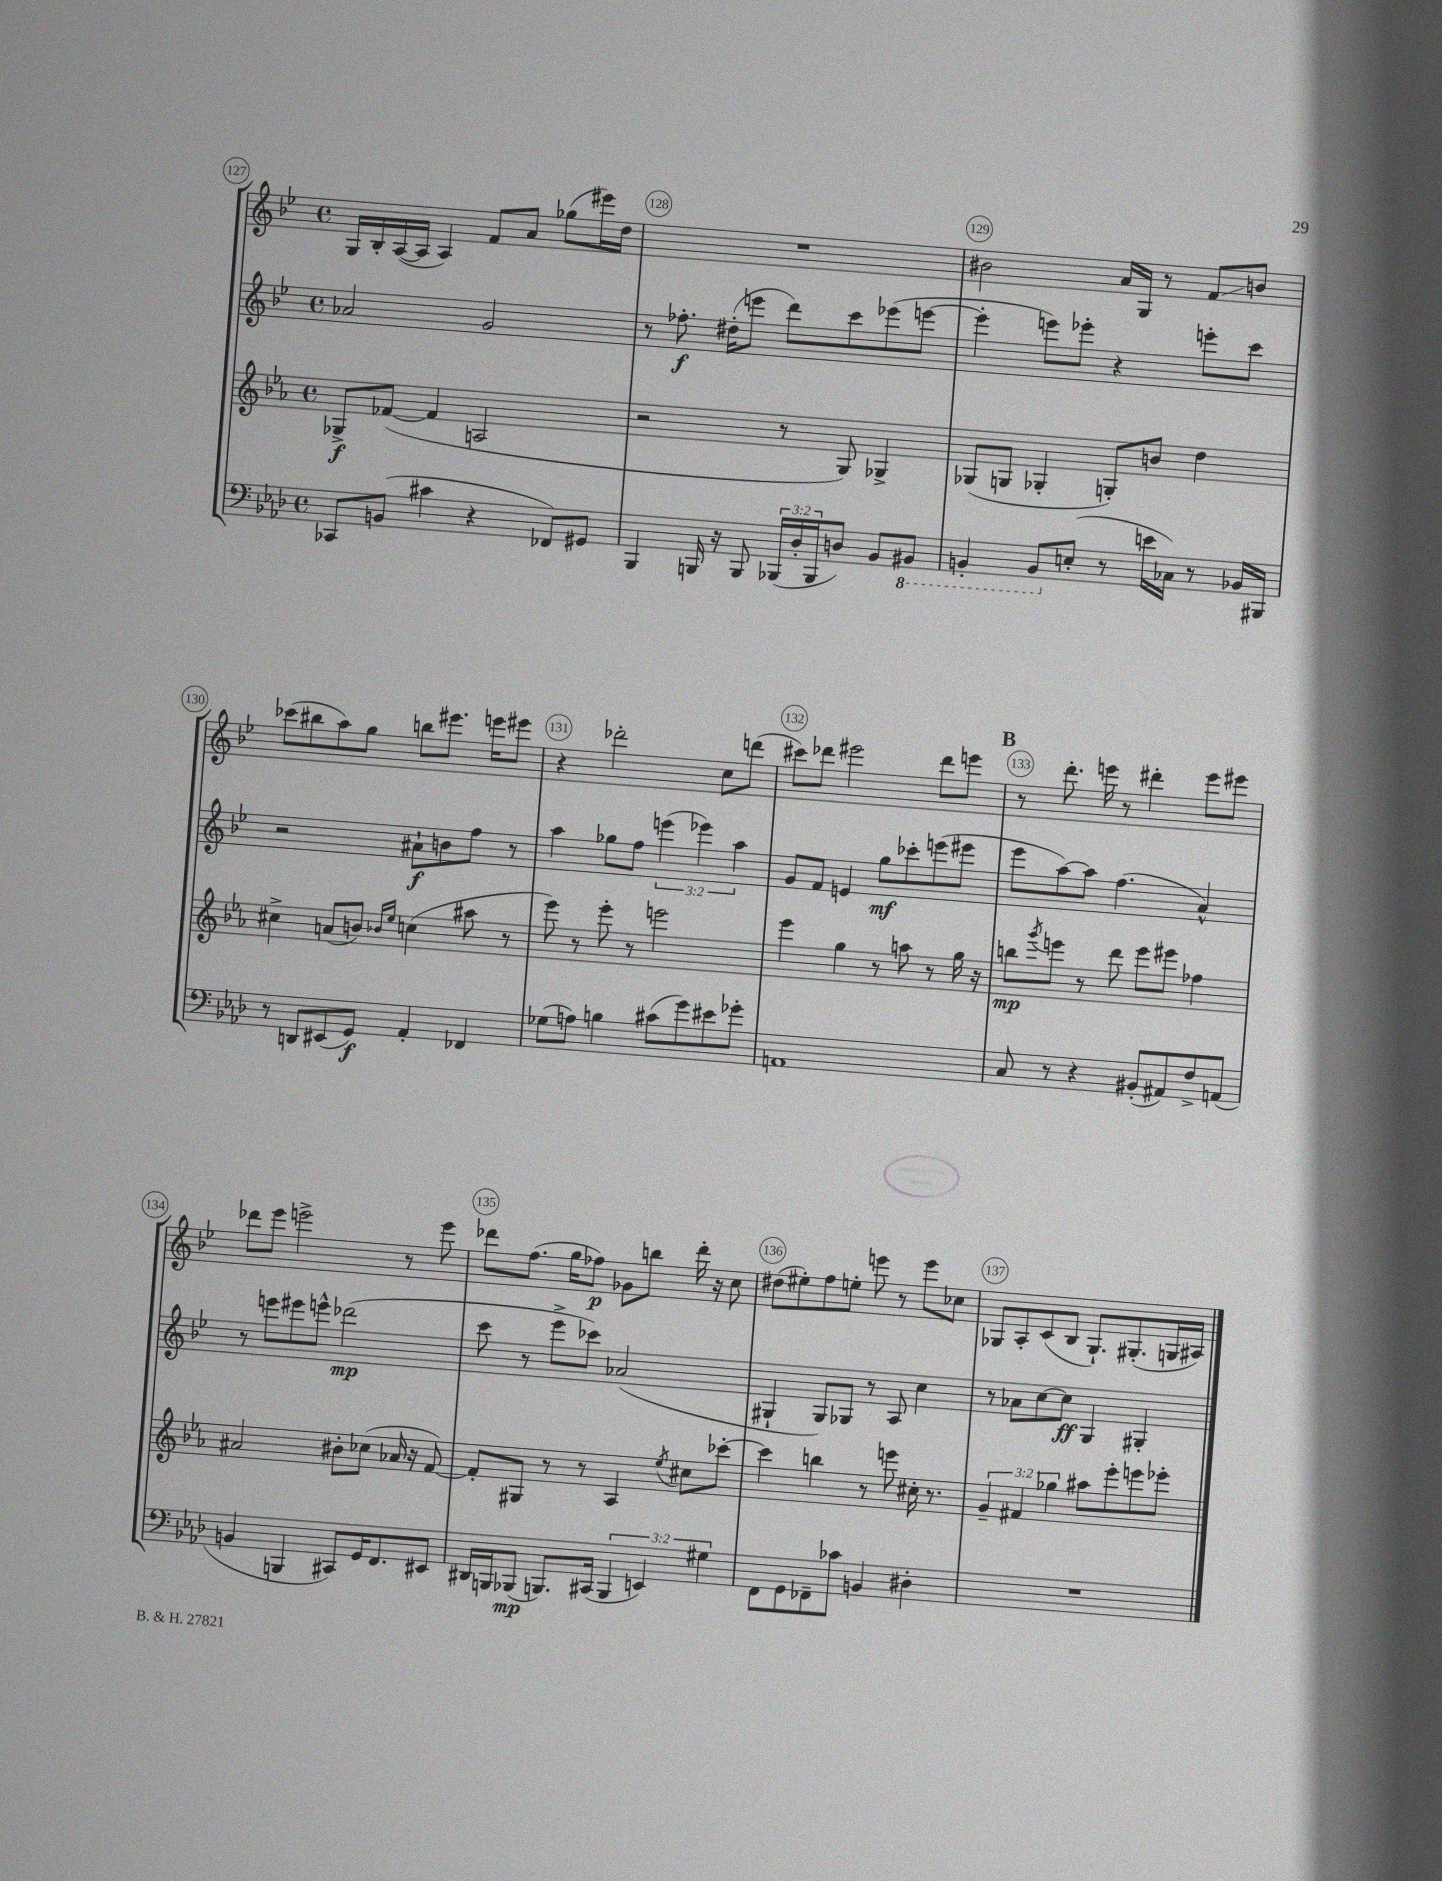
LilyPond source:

<<
\new StaffGroup <<
\new Staff = "s0" {
    \clef treble \key bes \major \defaultTimeSignature \time 4/4
    g16 bes16-. a16~( a16 a4) f'8 a'8 ges''8( eis'''16) d''16 |
    R1 |
    bis'2 a'16 g16 r8 f'8\glissando b'8 |
    ces'''8( bis''8 a''8) g''8 b''8 eis'''8. e'''16 eis'''8 |
    r4 des'''2-. c''8 d'''8( |
    cis'''8) des'''8 eis'''2 des'''8 e'''8 |
    \mark \markup { \bold "B" } r8 d'''8.-. e'''16 r8 dis'''4-. e'''8 eis'''8 |
    des'''8 ees'''8 e'''2-> r8 e'''8 |
    des'''8 f''8.( g''16 fes''8\p) ges'8 b''8 des'''16-. r16 c''8 |
    dis''8( eis''8-.) f''8 e''8-. e'''8 r8 e'''8 ces''8 |
    ges8 a8-. c'8( bes8 ges8.-!) gis8.-.( g16 ais16) \bar "|." |
}
\new Staff = "s1" {
    \clef treble \key bes \major \defaultTimeSignature \time 4/4 \override Staff.TupletNumber.text = #tuplet-number::calc-fraction-text
    aes'2 g'2 |
    r8 fes''8.-.\f dis''16-.( e'''8 d'''8) c'''8 ees'''8( e'''8~ |
    e'''4-. e'''8) ees'''8-. r4 e'''8-. c'''8 |
    r2 ais'8-!\f b'8 f''8 r8 |
    a''4 ges''8 f''8 \tuplet 3/2 { e'''4( ees'''4) a''4 } |
    g'8 f'8 e'4 g''8\mf ces'''8-. e'''8( eis'''8 |
    \mark \markup { \bold "B" } ees'''8 a''8~) a''8 f''4.( a'4-^) |
    r8 e'''8 eis'''8 e'''8-^ des'''2\mp( |
    c'''8 r8 ees'''8-> ces'''8) aes'2( |
    gis4-! gis8) ges8 r8 a8 c''4 |
    r8 aes'8 c''8~ c''8\ff g4 gis4-. \bar "|." |
}
\new Staff = "s2" {
    \clef treble \key ees \major \defaultTimeSignature \time 4/4 \override Staff.TupletNumber.text = #tuplet-number::calc-fraction-text
    ges8->\f fes'8~( fes'4 a2 |
    r2 r8 g8) ges4-> |
    ges8( g8 ges4-. g8-.) b'8 d''4 |
    cis''4-> a'8( b'8) \grace { bes'16 ees''16 } c''4( ais''8 r8 |
    ees'''8) r8 ees'''8-. r8 e'''2 |
    ees'''4 g''4 r8 a''8 r8 g''16 r16 |
    \mark \markup { \bold "B" } b''8\mp \acciaccatura { g'''8 } e'''8 r8 d'''8 e'''8 eis'''8 fes''4 |
    ais'2 bis'8-. ces''8( aes'16 r16 f'8~) |
    f'8-. gis8 r8 r8 aes4 \acciaccatura { ees''8 } cis''8 ces'''8~-. |
    ces'''4 b''4 r8 e'''8 cis''16-. r8. |
    \tuplet 3/2 { g'4-- fis'4 ges''4 } ais''8 ees'''8-. e'''8 ees'''8-. \bar "|." |
}
\new Staff = "s3" {
    \clef bass \key aes \major \defaultTimeSignature \time 4/4 \override Staff.TupletNumber.text = #tuplet-number::calc-fraction-text
    ces,8 b,8( cis'4 r4 fes,8) gis,8 |
    bes,,4 b,,16 r16 b,,8 \tuplet 3/2 { bes,,16( des16-. bes,,16 } d8) bes,8 \ottava #-1 bis,,8 |
    b,,4-. b,,8 \ottava #0 e8-.( r8 e'16 ces16) r8 bes,!16 bis,,16 |
    r8 d,8 eis,8( g,8\f) aes,4-. fes,4 |
    ges8( a8) b4 cis'8( g'8) eis'8 ges'8-. |
    a,1 |
    \mark \markup { \bold "B" } c8 r8 r4 bis,8-.( ais,8) f8-> a,8( |
    b,4 b,,4 cis,8) g,16 f,8. eis,8 |
    dis,16 b,,16 bes,,8\mp( b,,8.) cis,16( \tuplet 3/2 { b,,4 e,4) gis4 } |
    f,8 g,8 fes,8-- ces'8 b,4 dis4-. |
    R1 \bar "|." |
}
>>
>>
\layout { \context { \Score currentBarNumber = #127 \override BarNumber.break-visibility = ##(#f #t #t) barNumberVisibility = #all-bar-numbers-visible \override BarNumber.stencil = #(make-stencil-circler 0.1 0.3 ly:text-interface::print) } }
